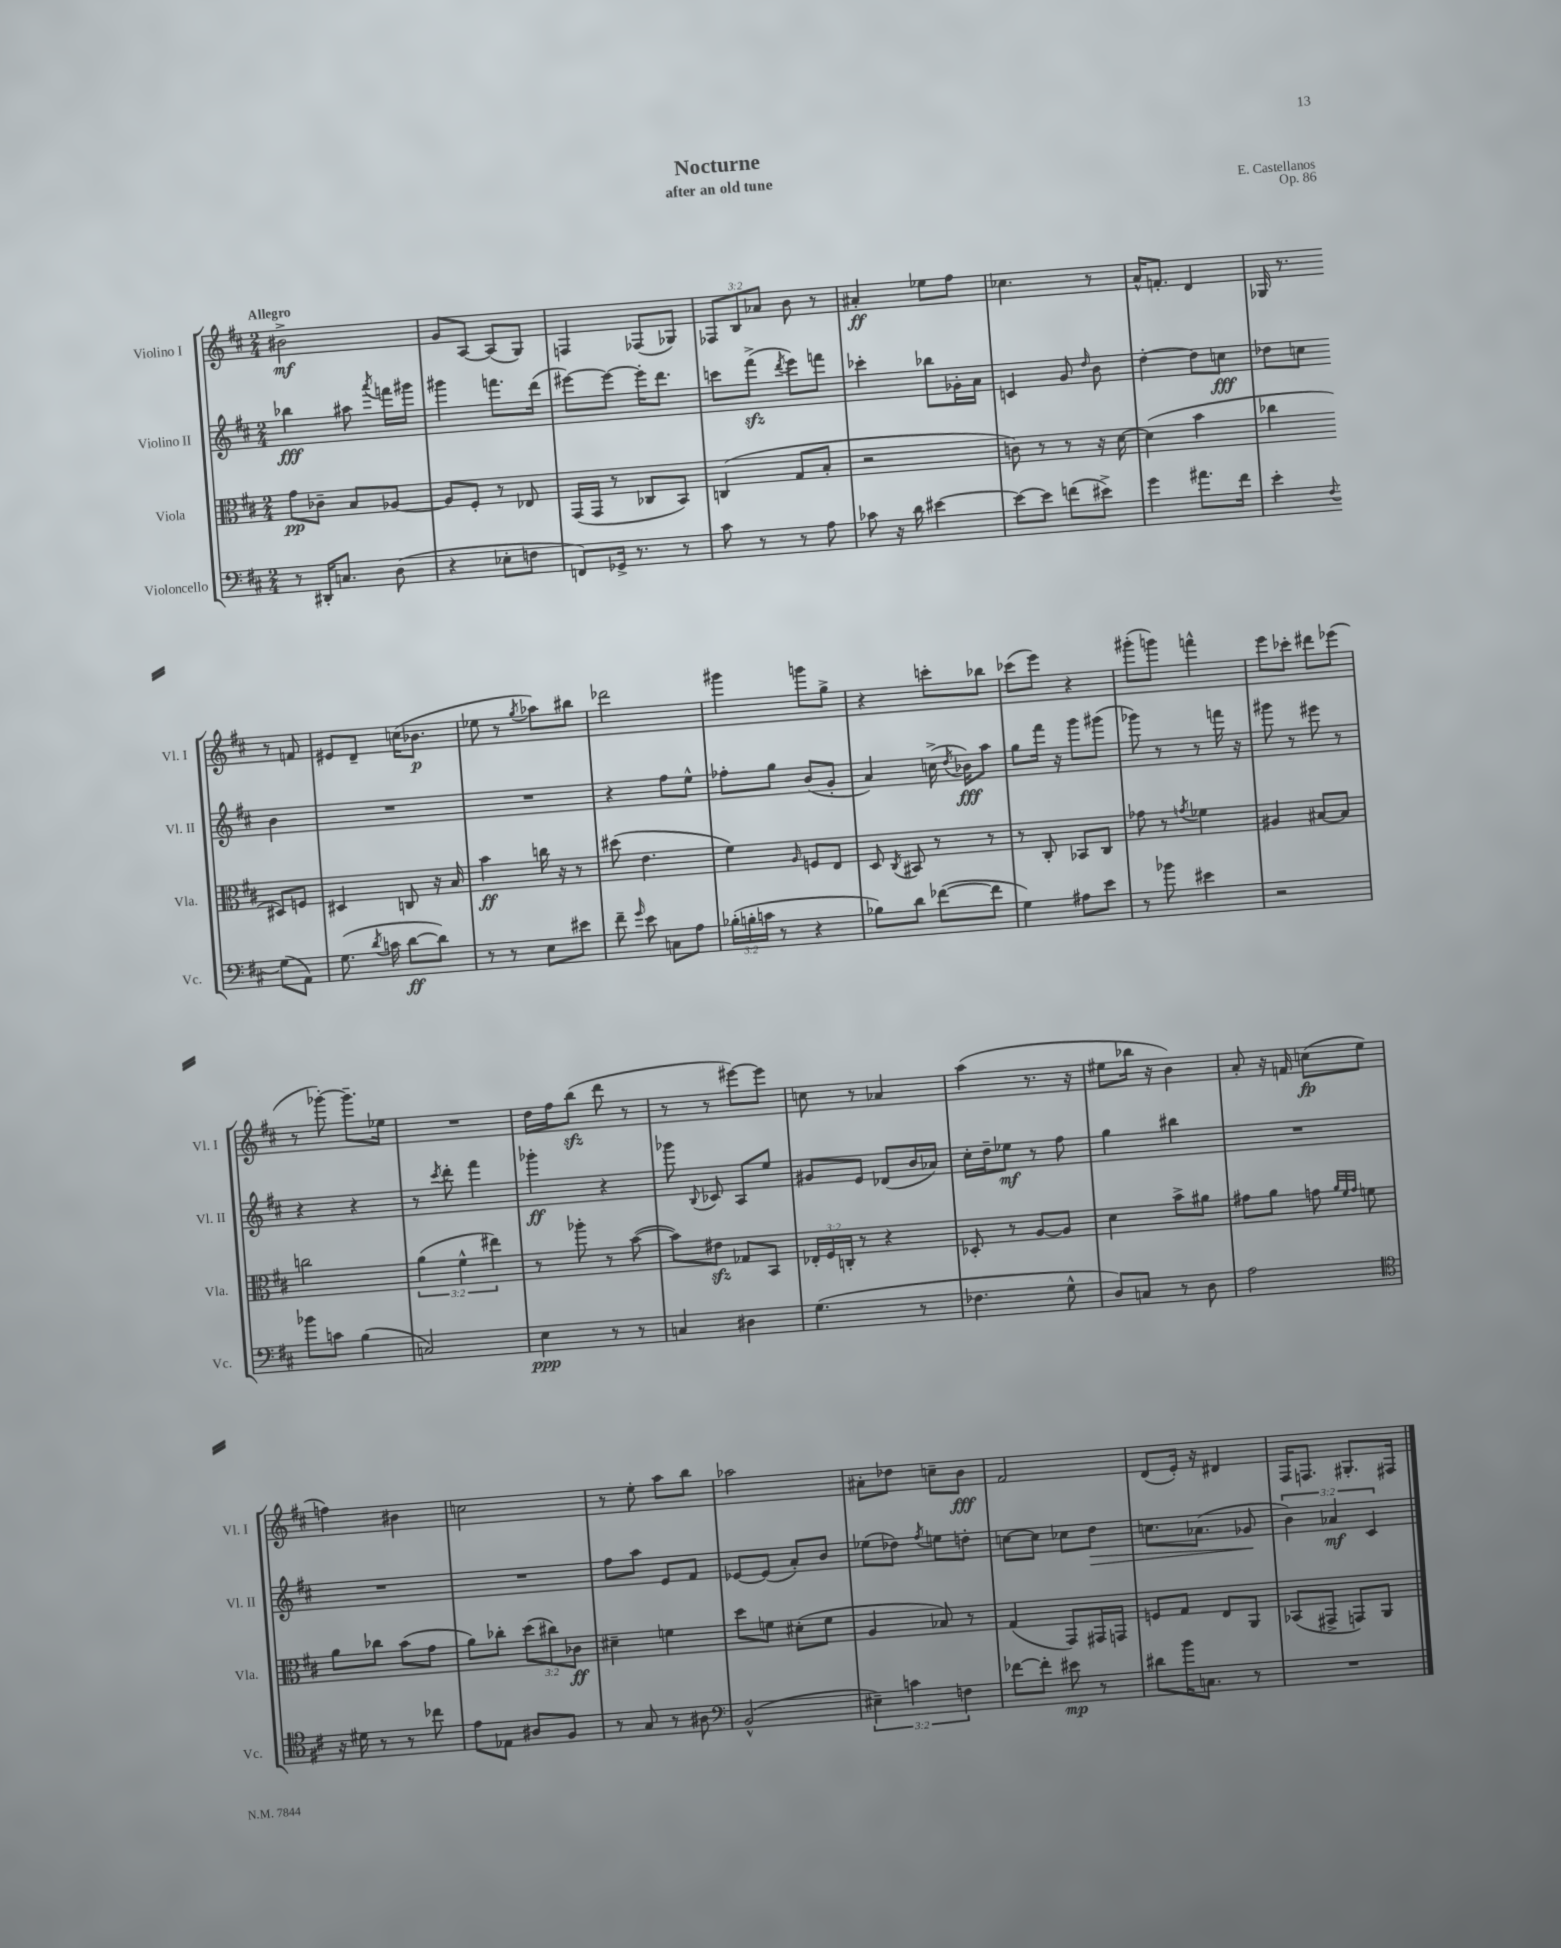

**kern	**dynam	**kern	**dynam	**kern	**dynam	**kern	**dynam
*part4	*part4	*part3	*part3	*part2	*part2	*part1	*part1
*staff4	*staff4	*staff3	*staff3	*staff2	*staff2	*staff1	*staff1
*I"Violoncello	*	*I"Viola	*	*I"Violino II	*	*I"Violino I	*
*I'Vc.	*	*I'Vla.	*	*I'Vl. II	*	*I'Vl. I	*
*clefF4	*	*clefC3	*	*clefG2	*	*clefG2	*
*k[f#c#]	*	*k[f#c#]	*	*k[f#c#]	*	*k[f#c#]	*
*M2/4	*	*M2/4	*	*M2/4	*	*M2/4	*
=1	=1	=1	=1	=1	=1	=1	=1
!	!	!	!	!	!	!LO:TX:a:B:t=Allegro	!
8r	.	8g\L	pp	4bb-X\	fff	2b#X^\	mf
16DD#X'/KL	.	8c-X~\J	.	.	.	.	.
8.Cn/J	.	.	.	.	.	.	.
.	.	8B/L	.	8aa#X\	.	.	.
.	.	.	.	8qaaa/	.	.	.
(8D\	.	[8A-X/J	.	16fffn\LL	.	.	.
.	.	.	.	16ggg#X\JJ	.	.	.
=2	=2	=2	=2	=2	=2	=2	=2
4r	.	8A-/L]	.	4ggg#X\	.	8g/L	.
.	.	8F#'/J	.	.	.	[8A/J	.
8E-X'\L	.	8r	.	8.fffn\L	.	(8A/L]	.
8Fn\J	.	8E-X/	.	.	.	8G/J)	.
.	.	.	.	(16ddd\Jk	.	.	.
=3	=3	=3	=3	=3	=3	=3	=3
8FFn/L)	.	(16GG/LL	.	[8eee#X\L)	.	4Fn/	.
.	.	16GG/JJ	.	.	.	.	.
16GG-X^/Jk	.	8r	.	8eee#\J_	.	.	.
8.r	.	.	.	.	.	.	.
.	.	8C-X/L	.	16eee#'\KL]	.	(8F-X/L	.
.	.	.	.	8.ddd\J	.	.	.
8r	.	8BB/J)	.	.	.	8G-X/J)	.
=4	=4	=4	=4	=4	=4	=4	=4
8c#\	.	(4Cn/	.	8cccn\L	.	12F-X/L	.
.	.	.	.	.	.	12B/	.
8r	.	.	.	(8fff#zz^\J	.	.	.
.	.	.	.	.	.	12a-X/J	.
.	.	.	.	8qddd/	.	.	.
8r	.	8G/L	.	8eee\L)	.	8b\	.
8A\	.	8B'/J	.	8fffn\J	.	8r	.
=5	=5	=5	=5	=5	=5	=5	=5
8c-X\	.	2r	.	4ccc-X'\	.	4a#X'/	ff
16r	.	.	.	.	.	.	.
16d\	.	.	.	.	.	.	.
[4e#X\	.	.	.	8bb-X\L	.	8ee-X\L	.
.	.	.	.	16g-X'\L	.	8ff#\J	.
.	.	.	.	16a\JJ	.	.	.
=6	=6	=6	=6	=6	=6	=6	=6
8e#\L_	.	8cn\)	.	4cn/	.	4.cc-X\	.
8e#\J]	.	8r	.	.	.	.	.
(8fn\L	.	8r	.	8g/	.	.	.
.	.	.	.	16qqdd/	.	.	.
8e#X^\J)	.	16r	.	8b\	.	8r	.
.	.	[16d\	.	.	.	.	.
=7	=7	=7	=7	=7	=7	=7	=7
4g\	.	(4d\]	.	[4dd'\	.	16a^^/KL	.
.	.	.	.	.	.	8.fn'/J	.
8.a#X\L	.	4b\	.	8dd\L]	.	4d/	.
.	.	.	.	8ccn\J	fff	.	.
16f#\Jk	.	.	.	.	.	.	.
=8	=8	=8	=8	=8	=8	=8	=8
4e'\	.	4cc-X\	.	8dd-X\L	.	16G-X/	.
.	.	.	.	.	.	8.r	.
.	.	.	.	8ccn\J	.	.	.
8qqF#/	.	.	.	.	.	.	.
(8G\L	.	8D#X/L)	.	4b\	.	8r	.
8AA\J)	.	8Fn/J	.	.	.	8fn/	.
!!LO:LB:g=z
=9	=9	=9	=9	=9	=9	=9	=9
(8.G\	.	4D#X/	.	2r	.	8e#X/L	.
.	.	.	.	.	.	8d~/J	.
8qd/	.	.	.	.	.	.	.
16cn\	.	.	.	.	.	.	.
[8d\L	ff	8Cn/	.	.	.	(16ccn\KL	.
.	.	.	.	.	.	8.b-X\J	p
8d\J])	.	16r	.	.	.	.	.
.	.	16B/	.	.	.	.	.
=10	=10	=10	=10	=10	=10	=10	=10
8r	.	4b\	ff	2r	.	8ee-X\	.
8r	.	.	.	.	.	8r	.
.	.	.	.	.	.	8qgg/	.
8E\L	.	16ccn\	.	.	.	8aa-X\L)	.
.	.	16r	.	.	.	.	.
8e#X\J	.	8r	.	.	.	8bb#X\J	.
=11	=11	=11	=11	=11	=11	=11	=11
8f#~\	.	(8dd#X\	.	4r	.	2ddd-X\	.
16qqg/	.	.	.	.	.	.	.
8e\	.	4.e\	.	.	.	.	.
8Cn\L	.	.	.	8ff#\L	.	.	.
8A\J	.	.	.	8ee^^\J	.	.	.
=12	=12	=12	=12	=12	=12	=12	=12
(24B-X'\LL	.	4f#\)	.	8ff-X'\L	.	4ggg#X\	.
24Bn'\	.	.	.	.	.	.	.
24cn\JJ	.	.	.	.	.	.	.
8r	.	.	.	8gg\J	.	.	.
.	.	16qqA/	.	.	.	.	.
4r	.	8Fn/L	.	(8b/L	.	8gggn\L	.
.	.	8E/J	.	8g'/J	.	8gg^\J	.
=13	=13	=13	=13	=13	=13	=13	=13
8B-X\L)	.	8D/	.	4a/)	.	4r	.
.	.	8qC#/	.	.	.	.	.
8d\J	.	8BB#X/	.	.	.	.	.
([8f-X\L	.	8r	.	(16ccn^\	.	8cccn'\L	.
.	.	.	.	8qdd/	.	.	.
.	.	.	.	16b-X\KL)	fff	.	.
8f-\J]	.	8r	.	8aa\J	.	8bb-X\J	.
=14	=14	=14	=14	=14	=14	=14	=14
4G\)	.	8r	.	8gg\L	.	(8ccc-X\L	.
.	.	8C#'/	.	16fff#\Jk	.	8eee\J)	.
.	.	.	.	16r	.	.	.
8A#X\L	.	8BB-X/L	.	8ggg\L	.	4r	.
8e\J	.	8C#/J	.	(8ggg#X\J	.	.	.
=15	=15	=15	=15	=15	=15	=15	=15
8r	.	8g-X\	.	8ggg-X\)	.	(8ggg#X'\L	.
8b-X\	.	8r	.	8r	.	8gggn\J)	.
.	.	8qgn/	.	.	.	.	.
4e#X\	.	4f-X\	.	8r	.	4fffn^^\	.
.	.	.	.	16fffn\	.	.	.
.	.	.	.	16r	.	.	.
=16	=16	=16	=16	=16	=16	=16	=16
2r	.	4A#X/	.	8ggg#X\	.	8eee\L	.
.	.	.	.	8r	.	8ccc-X'\J	.
.	.	[8B#X/L	.	8eee#X\	.	8ddd#X\L	.
.	.	8B#/J]	.	8r	.	(8eee-X\J	.
!!LO:LB:g=z
=17	=17	=17	=17	=17	=17	=17	=17
8b-X\L	.	2ccn\	.	4r	.	8r	.
8cn\J	.	.	.	.	.	[8ggg-X'\)	.
(4B\	.	.	.	4r	.	8.ggg-~\L]	.
.	.	.	.	.	.	16ee-X\Jk	.
=18	=18	=18	=18	=18	=18	=18	=18
2Cn/)	.	(6a\	.	8r	.	2r	.
.	.	.	.	8qccc#/	.	.	.
.	.	.	.	8ddd'\	.	.	.
.	.	6f#^^\	.	.	.	.	.
.	.	.	.	4fff#\	.	.	.
.	.	6ee#X\)	.	.	.	.	.
=19	=19	=19	=19	=19	=19	=19	=19
4E\	ppp	8r	.	4ggg-X'\	ff	16dd\LL	.
.	.	.	.	.	.	16ff#\J	.
.	.	8aa-X'\	.	.	.	(8bbzz\J	.
8r	.	8r	.	4r	.	8ddd\	.
8r	.	([8b\	.	.	.	8r	.
=20	=20	=20	=20	=20	=20	=20	=20
4Cn/	.	8b\L])	.	8ggg-X\	.	8r	.
.	.	.	.	8qqB/	.	.	.
.	.	8e#Xzz\J	.	8c-X/	.	8r	.
4D#X\	.	8G-X/L	.	8A/L	.	[8eee#X\L)	.
.	.	8BB/J	.	8ee/J	.	8eee#\J]	.
=21	=21	=21	=21	=21	=21	=21	=21
(4.G\	.	24E-X'/LL	.	8g#X/L	.	8ccn\	.
.	.	24F#/	.	.	.	.	.
.	.	24Cn'/JJ	.	.	.	.	.
.	.	8r	.	8e/J	.	8r	.
.	.	4r	.	(8d-X/L	.	4a-X/	.
8r	.	.	.	16b/L	.	.	.
.	.	.	.	16a-X/JJ)	.	.	.
=22	=22	=22	=22	=22	=22	=22	=22
4.F-X\	.	8D-X'/	.	16cc#'\LL	.	(4aa\	.
.	.	.	.	16dd~\J	.	.	.
.	.	8r	.	8ee-X\J	mf	.	.
.	.	[8A/L	.	8r	.	8.r	.
8G^^\	.	8A/J]	.	8ff#\	.	.	.
.	.	.	.	.	.	16r	.
=23	=23	=23	=23	=23	=23	=23	=23
8D/L)	.	4d\	.	4gg\	.	8ee#X\L	.
8Cn/J	.	.	.	.	.	16bb-X\Jk	.
.	.	.	.	.	.	16r	.
8r	.	8b^\L	.	4bb#X\	.	4b\)	.
8D\	.	8a#X\J	.	.	.	.	.
=24	=24	=24	=24	=24	=24	=24	=24
2A\	.	8g#X\L	.	2r	.	8a'/	.
.	.	8a\J	.	.	.	16r	.
.	.	.	.	.	.	16fn/	.
.	.	8gn\	.	.	.	(8ccn\L	fp
.	.	32qqa/LLL	.	.	.	.	.
.	.	32qqf#/	.	.	.	.	.
.	.	32qqg/JJJ	.	.	.	.	.
.	.	8fn\	.	.	.	8ee\J	.
!!LO:LB:g=z
=25	=25	=25	=25	=25	=25	=25	=25
*clefC4	*	*	*	*	*	*	*
16r	.	8a\L	.	2r	.	4ffn\)	.
16d#X\	.	.	.	.	.	.	.
8r	.	8cc-X\J	.	.	.	.	.
8r	.	(8b\L	.	.	.	4b#X\	.
8cc-X\	.	8g\J	.	.	.	.	.
=26	=26	=26	=26	=26	=26	=26	=26
8e\L	.	8a\L)	.	2r	.	2ccn\	.
8E-X\J	.	8cc-X'\J	.	.	.	.	.
8A#X/L	.	(12dd\L	.	.	.	.	.
.	.	12cc#X\)	.	.	.	.	.
8F#/J	.	.	.	.	.	.	.
.	.	12c-X\J	ff	.	.	.	.
=27	=27	=27	=27	=27	=27	=27	=27
8r	.	4d#X~\	.	8ff#\L	.	8r	.
8G/	.	.	.	8aa\J	.	8ee'\	.
8r	.	4fn\	.	8e/L	.	8aa\L	.
8A#X\	.	.	.	8f#/J	.	8bb\J	.
=28	=28	=28	=28	=28	=28	=28	=28
*clefF4	*	*	*	*	*	*	*
(2BB^^/	.	8dd\L	.	[8e-X/L	.	2aa-X\	.
.	.	8fn\J	.	(8e-/J]	.	.	.
.	.	(8d#X'\L	.	8a'/L)	.	.	.
.	.	8f\J	.	8b/J	.	.	.
=29	=29	=29	=29	=29	=29	=29	=29
6E#X~\)	.	4A/	.	(8ee-X\L	.	8a#X'\L	.
.	.	.	.	8dd-X\J)	.	8dd-X\J	.
6cn\	.	.	.	.	.	.	.
.	.	.	.	8qff#/	.	.	.
.	.	8B-X/)	.	8een\L	.	8ccn~\L	.
6Fn\	.	.	.	.	.	.	.
.	.	8r	.	8ddn'\J	.	8b\J	fff
=30	=30	=30	=30	=30	=30	=30	=30
[8f-X\L	.	(4G/	.	[8ccn\L	.	2f#/	.
8f-'\J]	.	.	.	8cc\J]	.	.	.
8e#X\	mp	8GG/L)	.	8cc-X\L	.	.	.
!	!	!	!	!	!LO:HP:b	!	!
8r	.	16GG#X/L	.	8dd\J	>	.	.
.	.	16GGn/JJ	.	.	.	.	.
=31	=31	=31	=31	=31	=31	=31	=31
8d#X\L	.	8Fn/L	.	8.ccn\L	.	(8d/L	.
16b\K	.	8G/J	.	.	.	16e'/Jk)	.
8.Cn\J	.	.	.	(8.a-X\J	.	16r	.
.	.	8E/L	.	.	.	4d#X/	.
8r	.	8AA/J	.	8g-X/	.	.	.
.	.	.	.	.	]	.	.
=32	=32	=32	=32	=32	=32	=32	=32
2r	.	(8BB-X/L	.	6b\)	.	16F#/KL	.
.	.	.	.	.	.	8.Fn/J	.
.	.	8GG#X^/J	.	.	.	.	.
.	.	.	.	6a-X/	mf	.	.
.	.	8GGn/L)	.	.	.	8.G#X'/L	.
.	.	.	.	6c#/	.	.	.
.	.	8AA/J	.	.	.	.	.
.	.	.	.	.	.	16F#X/Jk	.
==	==	==	==	==	==	==	==
*-	*-	*-	*-	*-	*-	*-	*-
